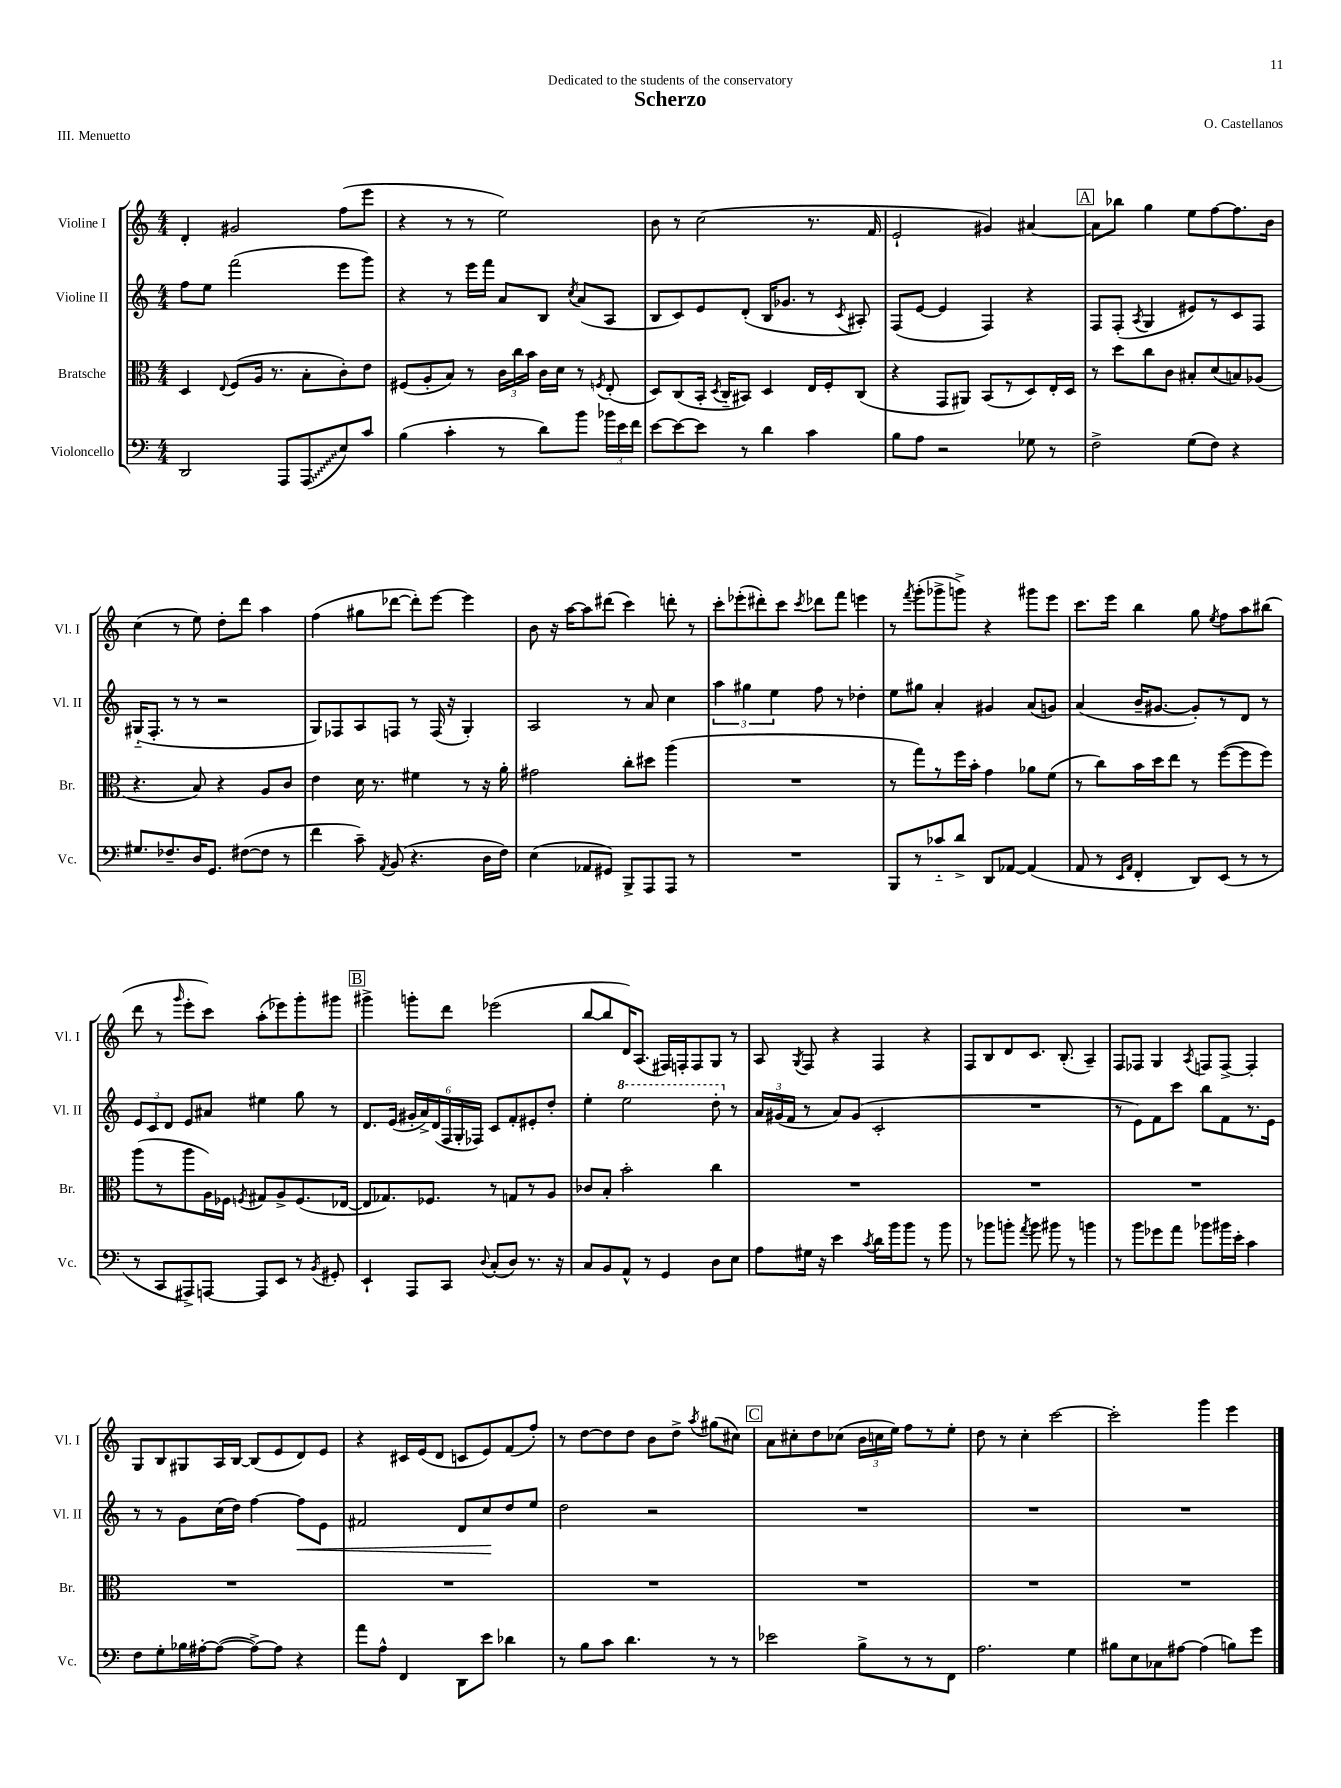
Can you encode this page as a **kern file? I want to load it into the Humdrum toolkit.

**kern	**kern	**kern	**kern
*staff4	*staff3	*staff2	*staff1
*clefF4	*clefC3	*clefG2	*clefG2
*k[]	*k[]	*k[]	*k[]
*M4/4	*M4/4	*M4/4	*M4/4
2DD	4D	8ff	4d'
.	.	8ee	.
.	8qqE	.	.
.	(8F	(2fff	2g#
.	16A	.	.
.	8.r	.	.
8AAA	.	.	.
(8AAA	8B'	.	.
8E)	8c')	8eee	(8ff
8c	8e	8ggg)	8eee
=	=	=	=
(4B	(8F#	4r	4r
.	8A'	.	.
4c'	8B)	8r	8r
.	8r	16eee	8r
.	.	16fff	.
8r	24c	8a	2ee)
.	24cc	.	.
.	24b	.	.
8d)	16c	8B	.
.	16d	.	.
.	.	8qcc	.
8b	8r	(8a	.
.	8qF	.	.
24b-	(8E'	8A	.
24e	.	.	.
24f	.	.	.
=	=	=	=
[8e	8D)	8B	8b
8e_	(8C	8c)	8r
8e]	16BB'	8e	(2cc
.	8qD	.	.
.	16C'~	.	.
8r	8BB#)	(8d'	.
4d	4D	16B	.
.	.	8.g-	.
4c	16E	8r	8.r
.	16F'	.	.
.	.	8qc	.
.	(8C	8A#')	.
.	.	.	16f
=	=	=	=
8B	4r	(8F	2e`
8A	.	[8e	.
2r	8GG	4e]	.
.	8AA#)	.	.
.	(8BB	4F)	4g#)
.	8r	.	.
8G-	8D)	4r	[4a#
8r	16E'	.	.
.	16D	.	.
=	=	=	=
2F^	8r	8F	8a#]
.	8dd	(8F'	8bb-
.	.	8qA	.
.	8cc	4G	4gg
.	8c	.	.
(8G	8B#'	8e#)	8ee
8F)	(8d	8r	[8ff
4r	8B)	8c	8.ff]
.	(8A-	8F	.
.	.	.	16b
=	=	=	=
8.G#	4.r	(16G#'~	(4cc
.	.	8.F'	.
8.F-~	.	.	.
.	.	8r	8r
16D	8B)	8r	8ee)
8.GG	.	.	.
.	4r	2r	8dd'
([8F#	.	.	8ddd
8F#]	8A	.	4aa
8r	8c	.	.
=	=	=	=
4f	4e	8G)	(4ff
.	.	8F-	.
8c~)	16d	8A	8gg#
.	8.r	.	.
8qAA	.	.	.
(8BB	.	8F	[8ddd-
4.r	4f#	8r	8ddd-'])
.	.	(16F	[8eee
.	.	16r	.
.	8r	4G')	4eee]
16D	16r	.	.
16F)	16a'	.	.
=	=	=	=
(4E	2g#	2A	8b
.	.	.	16r
.	.	.	[16aa
8AA-	.	.	8aa]
8GG#)	.	.	(8ddd#
8BBB^	8cc'	8r	4ccc)
8AAA	8dd#	8a	.
8AAA	(4aa	4cc	8ddd'
8r	.	.	8r
=	=	=	=
1r	1r	6aa	8ccc'
.	.	.	(8eee-'
.	.	6gg#	.
.	.	.	8ddd#')
.	.	6ee	.
.	.	.	8ccc
.	.	.	8qccc
.	.	8ff	8ddd-
.	.	8r	8fff
.	.	4dd-'	4eee
=	=	=	=
8BBB	8r	8ee	8r
.	.	.	8qfff
8r	8gg)	8gg#	(8ggg'
8c-'~	8r	4a'	8ggg-^
8d^	16ff	.	8ggg^)
.	16b'	.	.
8DD	4g	4g#	4r
[8AA-	.	.	.
(4AA-]	8a-	(8a	8ggg#
.	(8f	8g)	8eee
=	=	=	=
8AA	8r	(4a	8.ccc
8r	8cc)	.	.
.	.	.	16eee
16qqEE	.	.	.
16qqAA	.	.	.
4FF'	16b	16b~	4bb
.	16dd	[8.g#	.
.	8ee	.	.
8DD)	8r	8g#'])	8gg
.	.	.	8qee
(8EE	([8ff	8r	8ff
8r	8ff]	8d	8aa
8r	8ff)	8r	(8bb#
=	=	=	=
8r	(8aa	12e	8ddd
.	.	12c	.
8CC	8r	.	8r
.	.	12d	.
.	.	.	16qqggg
8AAA#^)	8aa	8e	8eee'
[8AAA	16A)	8a#	8ccc)
.	16F-	.	.
.	8qF	.	.
8AAA]	8G#	4ee#	(8aa'
8EE	8A^	.	8eee-)
8r	(8.F	8gg	8ggg'
8qBB	.	.	.
8GG#'	.	8r	8ggg#
.	[16E-	.	.
=	=	=	=
4EE`	8E-]	8.d	4ggg#^
.	8.G-)	.	.
.	.	(16e	.
8AAA	.	24g#'	8ggg'
.	.	24a^)	.
.	8.F-	.	.
.	.	(24d	.
8CC	.	24F	8ddd
.	.	24G'	.
.	.	24F-)	.
8qqD	.	.	.
(8C'	8r	8c	(2eee-
8D)	8G	8f'	.
8.r	8r	8e#'	.
.	8A	8dd'	.
16r	.	.	.
=	=	=	=
8C	8c-	4ee'	[8bb
8BB	8B'	.	8bb]
8AA^^	2b'	2eee	16d)
.	.	.	(8.A
8r	.	.	.
4GG	.	.	16F#)
.	.	.	16F'
.	.	.	8F
8D	4cc	8ddd'	8G
8E	.	8r	8r
=	=	=	=
8A	1r	24a	8A
.	.	(24g#	.
.	.	24f	.
.	.	.	8qG
16G#	.	8r	8F
16r	.	.	.
4e	.	8a)	4r
.	.	(8g#	.
8qc	.	.	.
16d	.	2c'	4F
16b	.	.	.
8b	.	.	.
8r	.	.	4r
8b	.	.	.
=	=	=	=
8r	1r	1r	8F
8b-	.	.	8B
8b'	.	.	8d
8qa	.	.	.
8b	.	.	8.c
8b#	.	.	.
.	.	.	(8.B'
8r	.	.	.
4b	.	.	4A~)
=	=	=	=
8r	1r	8r	8F
8b	.	8e)	8F-
8g-	.	8f	4G
8a	.	8ccc	.
.	.	.	8qA
8b-	.	8bb	8F
16b#	.	8f	[8F^
16e'	.	.	.
4c	.	8.r	4F']
.	.	16e	.
=	=	=	=
8F	1r	8r	8G
8G'	.	8r	8B
16B-	.	8g	8G#
[16A#'	.	.	.
(8A#_	.	(16cc	16A
.	.	16dd)	[16B
8A#^_)	.	[4ff	(8B]
8A#]	.	.	8e
4r	.	8ff]	8d)
.	.	8e	8e
=	=	=	=
8a	1r	2f#	4r
8A^^	.	.	.
4FF	.	.	16c#
.	.	.	(16e
.	.	.	8d
8DD	.	8d	8c
8e	.	8cc	8e)
4d-	.	8dd	(8f
.	.	8ee	8ff')
=	=	=	=
8r	1r	2dd	8r
8B	.	.	[8dd
8c	.	.	8dd]
4.d	.	.	8dd
.	.	2r	8b
.	.	.	8dd^
.	.	.	8qaa
8r	.	.	(8gg#
8r	.	.	8cc#)
=	=	=	=
2e-	1r	1r	8a
.	.	.	8cc#'
.	.	.	8dd
.	.	.	(8cc-
8B^	.	.	24b
.	.	.	24cc
.	.	.	24ee)
8r	.	.	8ff
8r	.	.	8r
8FF	.	.	8ee'
=	=	=	=
2.A	1r	1r	8dd
.	.	.	8r
.	.	.	4cc'
.	.	.	[2ccc
4G	.	.	.
=	=	=	=
8B#	1r	1r	2ccc']
8E	.	.	.
8C-	.	.	.
[8A#	.	.	.
(4A#]	.	.	4ggg
8B)	.	.	4eee
8g	.	.	.
==	==	==	==
*-	*-	*-	*-
